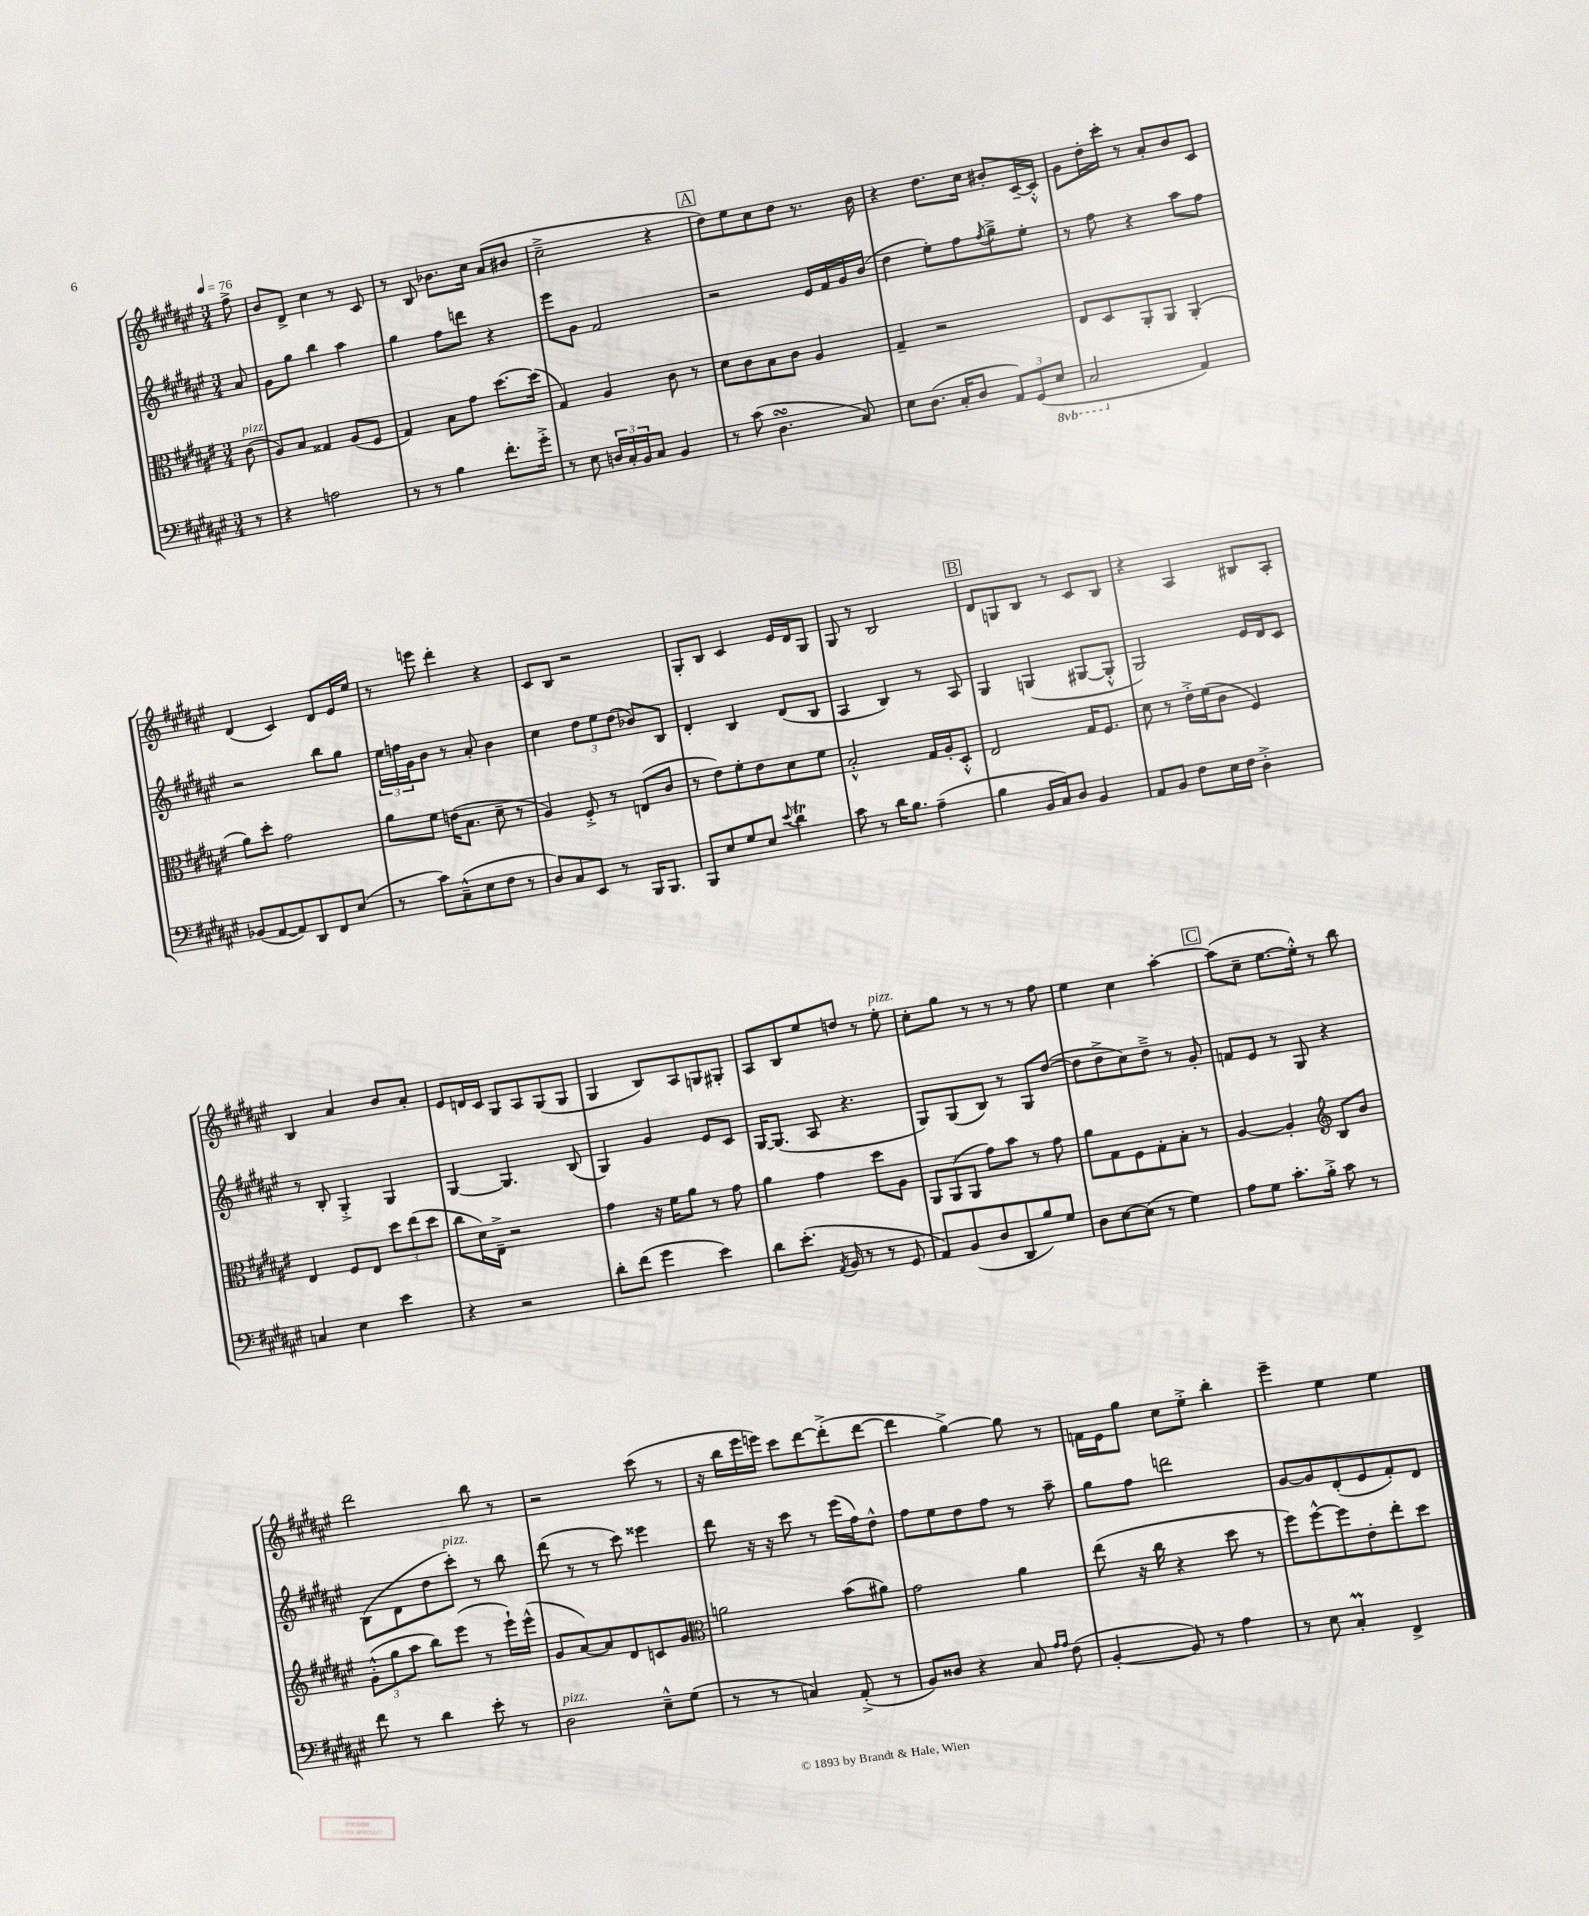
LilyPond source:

<<
\new StaffGroup <<
\new Staff = "s0" {
    \clef treble \key fis \major \numericTimeSignature \time 3/4 \partial 8 \tempo 4 = 76
    fis''8-> |
    b'8 dis'8-> cis''4 r8 cis'8 |
    r8 b8 bes'8. cis''16 ais'8( bis'8 |
    cis''2---> r4 |
    \mark \markup { \box "A" } dis''8) eis''8 cis''8 dis''8 r8. b'16 |
    r4 dis''8. cis''16 bis'8-. cis'16~-- cis'16-.-^ |
    gis'8 dis''16-. cis'''16-. r8 ais'8-. b'8 cis'8 |
    dis'4( cis'4) dis'8 eis'16 eis''16 |
    r8 e'''8 dis'''4-. r4 |
    cis'8 b8 r2 |
    gis8-. b8 cis'4 eis'16 dis'16 gis8 |
    gis8 r8 b2 |
    \mark \markup { \box "B" } dis'8 g8 b8 r8 cis'8 b8 |
    r4 ais4 bis8 ais8-. |
    b4 ais'4 b'8 ais'8-. |
    eis'8 d'16 cis'16 gis8 ais8 gis8( gis8 |
    gis4 b8) ais8 g8 gis8-. |
    ais8 b8 eis''8 d''8 r8 eis''8-.^\markup { \italic "pizz." } |
    cis''8-. gis''8 r8 r8 r8 fis''8 |
    eis''4 cis''4 ais''4~-. |
    \mark \markup { \box "C" } ais''8( cis''8-- eis''8.~ eis''16-.-^) r8 b''8 |
    dis'''2 b''8 r8 |
    r2 cis'''8( r8 |
    r16 b''16 eis'''16 e'''16) cis'''8 dis'''8~ dis'''8-.->( dis'''8~ |
    dis'''4 gis''4~->) gis''8 r8 |
    f'16 eis'16 gis''8 cis''8 eis''8-.-> b''4-. |
    eis'''4-- eis''4 eis''4 \bar "|." |
}
\new Staff = "s1" {
    \clef treble \key fis \major \numericTimeSignature \time 3/4 \partial 8
    ais'8 |
    gis'8 gis''8 b''4 ais''4 |
    gis''4 fis''8 d'''8 r4 |
    eis'''8 gis'8 fis'2 |
    \mark \markup { \box "A" } r2 eis'16 fis'16 gis'16 b'16( |
    dis''4 eis''8-.) fis''8 \acciaccatura { fis''8 } gis''8---> eis''8-. |
    r8 fis''8 r4 ais''8 fis''8 |
    r2 b''8 gis''8 |
    \tuplet 3/2 { eis''16 f''16 gis'16 } b'8 r8 ais'8-. b'4 |
    cis''4 \tuplet 3/2 { dis''8 eis''8 dis''8( } bes'8) b8 |
    dis'4-. b4 dis'8( b8 |
    ais4 b4) r8 ais8 |
    \mark \markup { \box "B" } gis4 g4( gis8~ gis8-.-^ |
    gis2) eis'16 dis'16 cis'8 |
    r8 b8-. gis4-.-> gis4 |
    gis4~ gis4. b8( |
    gis4) gis'4 eis'8 cis'8 |
    gis16~ gis8.( ais8 r4. |
    gis8) gis8( b8) r8 gis8 dis''8~( |
    dis''8 dis''8-> cis''8) dis''8---> r8 gis'8-. |
    \mark \markup { \box "C" } f'8 eis'8 r8 gis8 r4 |
    b8( dis'8 dis''8 cis'''8-.^\markup { \italic "pizz." }) r8 b''8 |
    dis'''8( r8 r8 cis'''8) eisis'''4 |
    dis'''8 r16 r16 cis'''8 r8 eis'''16( fis''16) dis''8-^ |
    fis''8 eis''8 dis''8 fis''8 r8 ais''8-- |
    gis''8 fis''8 d'''2 |
    gis'8~ gis'8 dis'8-.( eis'8 fis'8-.) dis'8 \bar "|." |
}
\new Staff = "s2" {
    \clef alto \key fis \major \numericTimeSignature \time 3/4 \partial 8
    cis'8^\markup { \italic "pizz." }( |
    ais8) b8 gisis4 ais8( fis8 |
    gis4) b8 gis'8 dis''8.~ dis''16( |
    gis4) ais4 cis'8 r8 |
    \mark \markup { \box "A" } dis'8 cis'8 b8 cis'8 ais4 |
    gis4-- r2 |
    eis8 dis8 ais,8-. ais,8 ais,4-.( |
    ais'8) dis''8-. gis'2 |
    ais'8 fis'8 e'16( b8. dis'8-- r8 |
    ais4) fis8-.-> r8 e8( cis'8 |
    r8 eis'8) fis'8-. eis'8 dis'8 fis'8 |
    b2-.-^ gis16 ais16-. dis8-.-^ |
    \mark \markup { \box "B" } eis2 gis16 fis8. |
    dis'8 r8 eis'16-.-> fis'16( cis'8 fis4) |
    eis4 fis8 eis8 \tuplet 3/2 { dis''8 eis''8( dis''8 } |
    cis''8 dis'16) eis16---> r2 |
    gis'4 r16 fis'16 ais'8 r8 gis'8 |
    ais'4 gis'4 dis''8 ais8 |
    \tuplet 3/2 { ais,8 ais,8( ais,8 } gis'8) b'8 r8 gis'8 |
    ais'8 gis8 fis8 gis8-. b8-. r8 |
    \mark \markup { \box "C" } ais4~ ais4-. \clef treble b8 b'8 |
    \tuplet 3/2 { gis'8-.-^( gis''8 ais''8 } b''8) eis'''8( r8 eis'''16-!) eis'''16-^( |
    gis'8 ais'8~) ais'8 dis'8 c'8 gis'8 |
    \clef alto a'2 b'8( ais'8) |
    gis'2 ais'4 |
    eis''8( r16 cis''16 r4 dis''8 r8 |
    fis''8) fis''8~-^ fis''8 eis'8-. eis''8-. dis''8 \bar "|." |
}
\new Staff = "s3" {
    \clef bass \key fis \major \numericTimeSignature \time 3/4 \set Staff.ottavationMarkups = #ottavation-simple-ordinals \partial 8
    r8 |
    r4 a2 |
    r8 r8 b4 fis'8.-. gis'16-.-> |
    r8 eis8 \tuplet 3/2 { d16 cis16-. b,16 } cis8 b,4 |
    \mark \markup { \box "A" } r8 cis'8( dis4.\turn cis8) |
    eis8 dis8.( cis16-. dis8 \tuplet 3/2 { ais,8) gis,8( \ottava #-1 eis,8 } |
    cis,2 \ottava #0 ais,4) |
    bes,8( ais,8~ ais,8) dis,8 fis,8 eis8( |
    r8 cis'8) cis8---^( eis8 fis8 r8 |
    dis8) cis8 eis,8 r8 b,,16 b,,8. |
    b,,8 eis8 gis8 eis8 \appoggiatura { eis'8 } dis'4\trill |
    cis'8 r8 dis'16 b8. ais4--( |
    \mark \markup { \box "B" } b4 b,16 cis16) dis8 b,4 |
    ais,8 b,8 fis8 eis16 fis16 dis4-.-> |
    c4 eis4 eis'4 |
    r4 r2 |
    dis'8-. fis'8( gis'4 eis'4) |
    dis'8 eis'8.-.( \acciaccatura { ais,8 } b,16 r8 r8 gis,8 |
    ais,8) b,8( dis8 dis,8 b8) gis8 |
    dis8 eis8~ eis8( r8 gis4) |
    \mark \markup { \box "C" } ais8 gis8 cis'8.-. b16-.-> cis'8 r8 |
    fis'8 r8 dis'4 eis'8-. r8 |
    dis2^\markup { \italic "pizz." } eis8---^ gis8( |
    r8 r8 c4) ais,8-.->( r8 |
    b,8) disis8 r4 cis8 \grace { ais16 ais16 } fis8( |
    b,4~-. b,8) r8 ais4 |
    r8 eis8 cis4-.\prall fis,4-> \bar "|." |
}
>>
>>
\layout { \context { \Score \remove "Bar_number_engraver" } }
